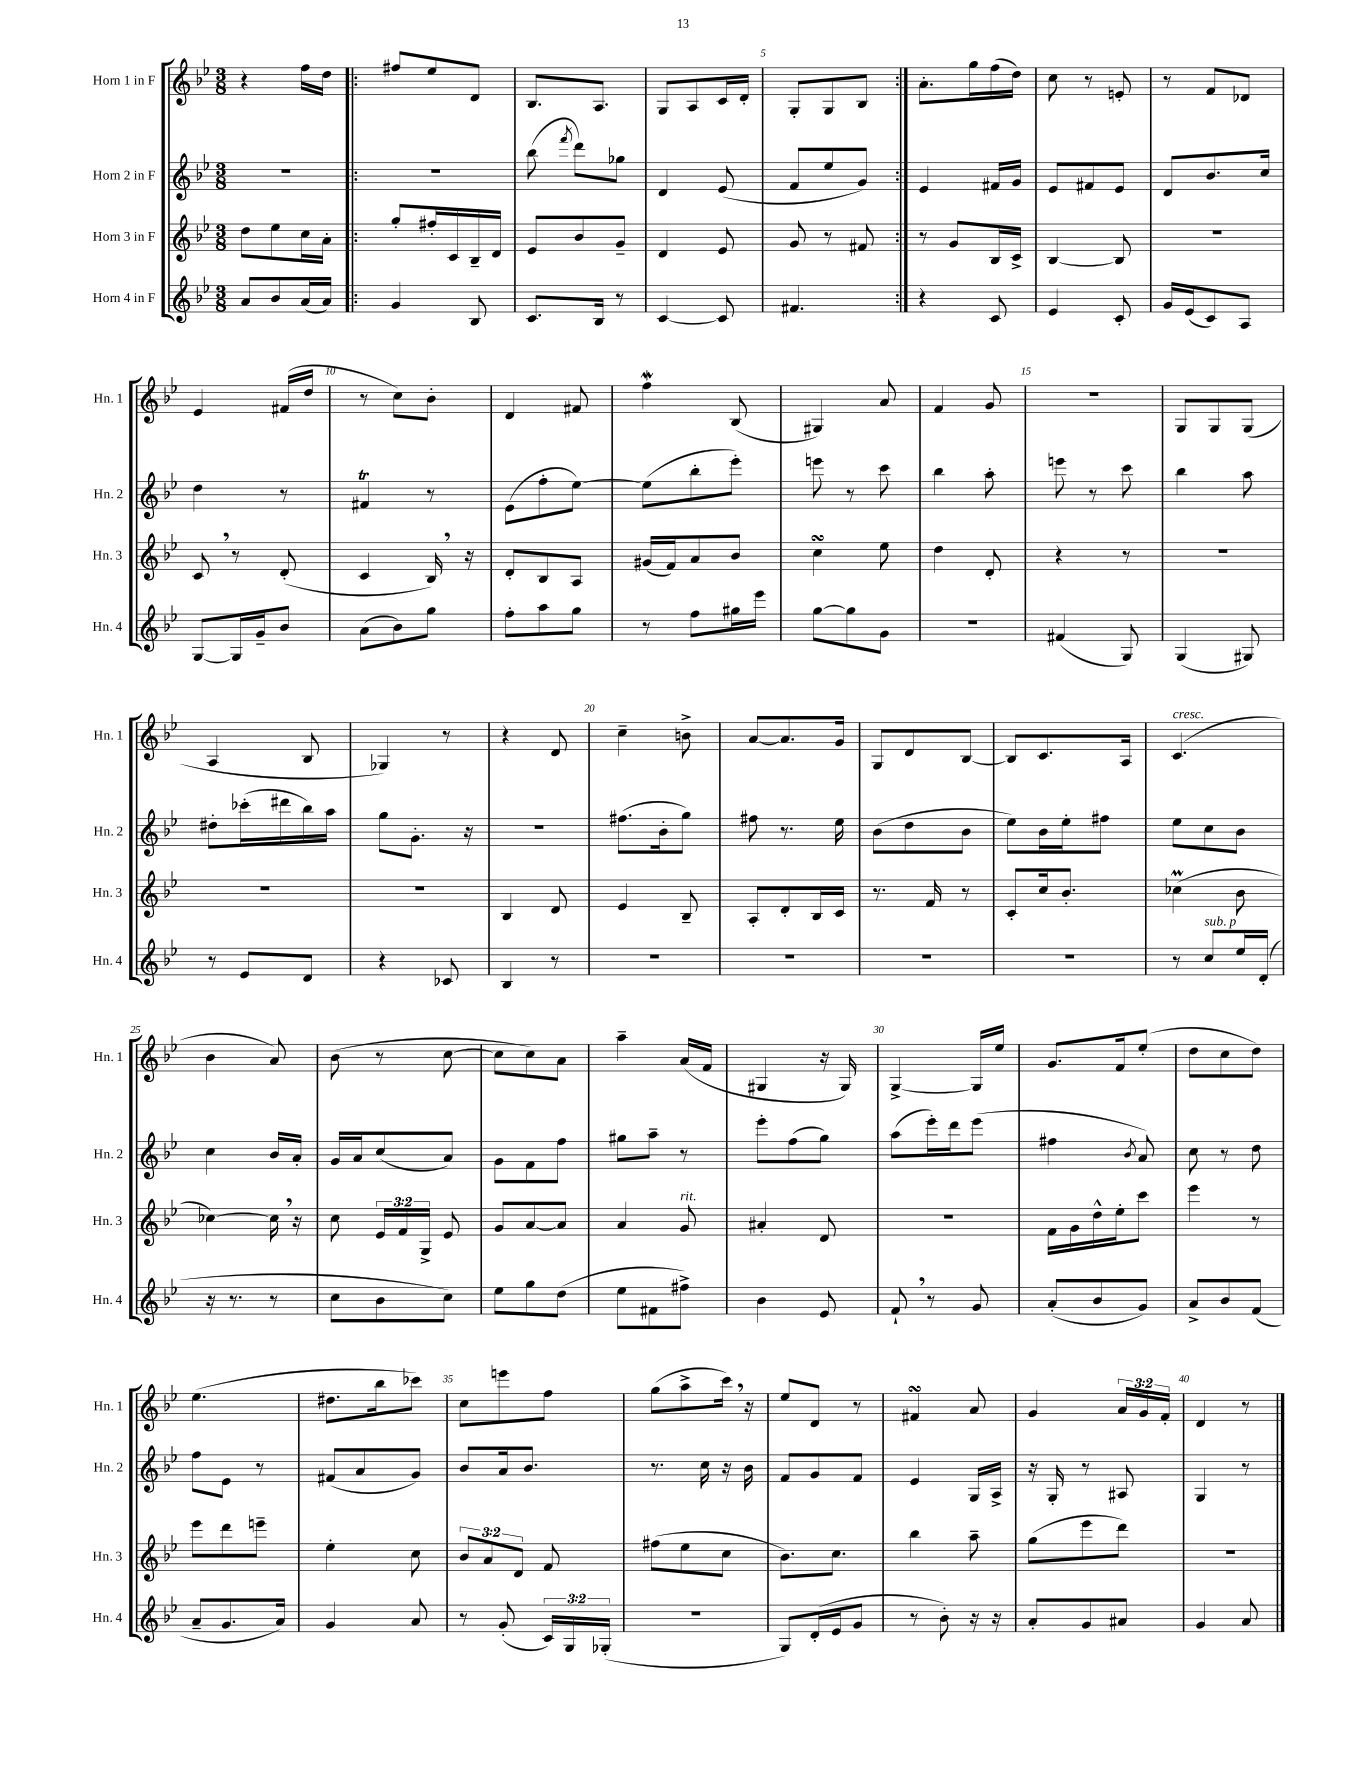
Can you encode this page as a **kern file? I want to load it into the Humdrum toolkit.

**kern	**kern	**kern	**kern
*part4	*part3	*part2	*part1
*staff4	*staff3	*staff2	*staff1
*I"Horn 4 in F	*I"Horn 3 in F	*I"Horn 2 in F	*I"Horn 1 in F
*I'Hn. 4	*I'Hn. 3	*I'Hn. 2	*I'Hn. 1
*clefG2	*clefG2	*clefG2	*clefG2
*k[b-e-]	*k[b-e-]	*k[b-e-]	*k[b-e-]
*M3/8	*M3/8	*M3/8	*M3/8
=1	=1	=1	=1
8a/L	8dd\L	4.r	4r
8b-/	8ee-\	.	.
(16a/L	16cc\L	.	16ff\LL
16a/JJ)	16a'\JJ	.	16dd\JJ
=2!|:	=2!|:	=2!|:	=2!|:
4g/	8gg'/L	4.r	8ff#X/L
.	16ff#X'/L	.	8ee-/
.	16c/	.	.
8B-/	16B-~/	.	8d/J
.	16d/JJ	.	.
=3	=3	=3	=3
8.c/L	8e-/L	(8bb-\	8.B-/L
.	.	8qfff/	.
.	8b-/	8ddd\L)	.
16B-/Jk	.	.	8.A/J
8r	8g~/J	8gg-X\J	.
=4	=4	=4	=4
[4c/	4d/	4d/	8G/L
.	.	.	8A/
8c/]	8e-/	(8e-/	16c/L
.	.	.	16d'/JJ
=5	=5	=5	=5
4.f#X/	8g/	8f/L	8G'/L
.	8r	8ee-/	8G/
.	8f#X/	8g/J)	8B-/J
=6:|!	=6:|!	=6:|!	=6:|!
4r	8r	4e-/	8.a'\L
.	8g/L	.	.
.	.	.	16gg\L
8c/	16B-/L	16f#X/LL	(16ff\
.	16c^/JJ	16g/JJ	16dd\JJ)
=7	=7	=7	=7
4e-/	[4B-/	8e-/L	8cc\
.	.	8f#X/	8r
8c'/	8B-/]	8e-/J	8en'/
=8	=8	=8	=8
16g/LL	4.r	8d/L	8r
(16e-/J	.	.	.
8c/)	.	8.b-/	8f/L
8A/J	.	.	8d-X/J
.	.	16cc/Jk	.
!!LO:LB:g=z
=9	=9	=9	=9
[8G/L	8c,/	4dd\	4e-/
16G/L]	8r	.	.
16g~/J	.	.	.
8b-/J	(8d'/	8r	(16f#X/LL
.	.	.	16dd/JJ
=10	=10	=10	=10
(8a\L	4c/	4f#Xt/	8r
8b-\)	.	.	8cc\L)
8gg\J	16B-,/)	8r	8b-'\J
.	16r	.	.
=11	=11	=11	=11
8ff'\L	8d'/L	(8e-\L	4d/
8aa\	8B-/	8ff'\	.
8gg\J	8A/J	[8ee-\J)	8f#X/
=12	=12	=12	=12
8r	(16g#X/LL	(8ee-\L]	4ffW\
.	16f/J)	.	.
8ff\L	8a/	8bb-'\	.
16gg#X\L	8b-/J	8eee-'\J)	(8B-/
16eee-\JJ	.	.	.
=13	=13	=13	=13
[8gg\L	4ccsSSS\	8eeen\	4G#X/)
8gg\]	.	8r	.
8g\J	8ee-\	8ccc\	8a/
=14	=14	=14	=14
4.r	4dd\	4bb-\	4f/
.	8d'/	8aa'\	8g/
=15	=15	=15	=15
(4f#X/	4r	8eeen\	4.r
.	.	8r	.
8G/)	8r	8ccc\	.
=16	=16	=16	=16
(4G/	4.r	4bb-\	8G/L
.	.	.	8G/
8G#X/)	.	8aa\	(8G/J
!!LO:LB:g=z
=17	=17	=17	=17
8r	4.r	8dd#X'\L	4A/
8e-/L	.	(16ccc-X'\L	.
.	.	16ddd#X\	.
8d/J	.	16bb-\)	8B-/
.	.	16aa\JJ	.
=18	=18	=18	=18
4r	4.r	8gg\L	4G-X/)
.	.	8.g'\J	.
8c-X/	.	.	8r
.	.	16r	.
=19	=19	=19	=19
4B-/	4B-/	4.r	4r
8r	8d/	.	8d/
=20	=20	=20	=20
4.r	4e-/	(8.ff#X\L	4cc~\
.	.	16b-'\k	.
.	8B-~/	8gg\J)	8bn^\
=21	=21	=21	=21
4.r	8A'/L	8ff#X\	[8a/L
.	8d'/	8.r	8.a/]
.	16B-/L	.	.
.	16c/JJ	16ee-\	16g/Jk
=22	=22	=22	=22
4.r	8.r	(8b-\L	8G/L
.	.	8dd\	8d/
.	16f/	.	.
.	8r	8b-\J	[8B-/J
=23	=23	=23	=23
4.r	8c'/L	8ee-\L)	8B-/L]
.	16cc/k	16b-\L	8.c/
.	8.b-'/J	16ee-'\J	.
.	.	8ff#X\J	.
.	.	.	16A/Jk
=24	=24	=24	=24
!	!	!	!LO:TX:a:i:t=cresc.
8r	(4cc-XM\	8ee-\L	(4.c/
!LO:TX:a:i:t=sub. p	!	!	!
8cc/L	.	8cc\	.
16ee-/L	8b-\	8b-\J	.
(16d'/JJ	.	.	.
!!LO:LB:g=z
=25	=25	=25	=25
16r	[4cc-X\)	4cc\	4b-\
8.r	.	.	.
8r	16cc-,\]	16b-/LL	8a/)
.	16r	16a'/JJ	.
=26	=26	=26	=26
8cc\L	8cc\	16g/LL	(8b-\
.	.	16a/J	.
8b-\	24e-/LL	(8cc/	8r
.	24f/	.	.
.	24G^/JJ	.	.
8cc\J)	8e-/	8a/J)	[8cc\
=27	=27	=27	=27
8ee-\L	8g/L	8g\L	8cc\L]
8gg\	[8a/	8f\	8cc\)
(8dd\J	8a/J]	8ff\J	8a\J
=28	=28	=28	=28
8ee-\L	4a/	8gg#X\L	4aa~\
8f#X\	.	8aa~\J	.
!	!LO:TX:a:i:t=rit.	!	!
8ff#X^\J)	8g/	8r	(16a/LL
.	.	.	16f/JJ
=29	=29	=29	=29
4b-\	4a#X'/	8eee-'\L	4G#X/
.	.	(8ff\	.
8e-/	8d/	8gg\J)	16r
.	.	.	16G#/)
=30	=30	=30	=30
8f`,/	4.r	(8aa\L	[4G^/
8r	.	16eee-'\L)	.
.	.	16ddd\J	.
8g/	.	(8eee-\J	16G/LL]
.	.	.	16ee-/JJ
=31	=31	=31	=31
(8a'/L	16f\LL	4ff#X\	8.g/L
.	16g\	.	.
8b-/	16dd^^\	.	.
.	16ee-'\J	.	16f/k
.	.	8qb-/	.
8g/J)	8ccc\J	8a/)	(8ee-'/J
=32	=32	=32	=32
8a^/L	4eee-\	8cc\	8dd\L
8b-/	.	8r	8cc\
(8f/J	8r	8dd\	8dd\J)
!!LO:LB:g=z
=33	=33	=33	=33
8a~/L	8eee-\L	8ff\L	(4.ee-\
8.g/	8ddd\	8e-\J	.
.	8eeen~\J	8r	.
16a/Jk)	.	.	.
=34	=34	=34	=34
4g/	4ee-'\	(8f#X/L	8.dd#X\L
.	.	8a/	.
.	.	.	16bb-\k
8a/	8cc\	8g/J)	8ccc-X\J)
=35	=35	=35	=35
8r	12b-/L	8b-/L	8cc\L
.	12a/	.	.
(8g'/	.	16a/k	8eeen\
.	12d/J	.	.
.	.	8.b-/J	.
24c/LL)	8f/	.	8ff\J
24G/	.	.	.
(24G-X'/JJ	.	.	.
=36	=36	=36	=36
4.r	(8ff#X\L	8.r	(8gg\L
.	8ee-\	.	8aa^\
.	.	16cc\	.
.	8cc\J	16r	16ccc,\Jk)
.	.	16b-\	16r
=37	=37	=37	=37
8G/L)	8.b-\L)	8f/L	8ee-/L
(16d'/L	.	8g/	8d/J
16e-/J	8.cc\J	.	.
8g/J	.	8f/J	8r
=38	=38	=38	=38
8r	4bb-\	4e-/	4f#XsSsS/
8b-'\)	.	.	.
16r	8aa~\	16G/LL	8a/
16r	.	16A^/JJ	.
=39	=39	=39	=39
8a'/L	(8gg\L	16r	4g/
.	.	16G'/	.
8g/	8eee-\	8r	.
8a#X/J	8ddd\J)	8A#X/	24a/LL
.	.	.	24g/
.	.	.	24f'/JJ
=40	=40	=40	=40
4g/	4.r	4G/	4d/
8a/	.	8r	8r
==	==	==	==
*-	*-	*-	*-
